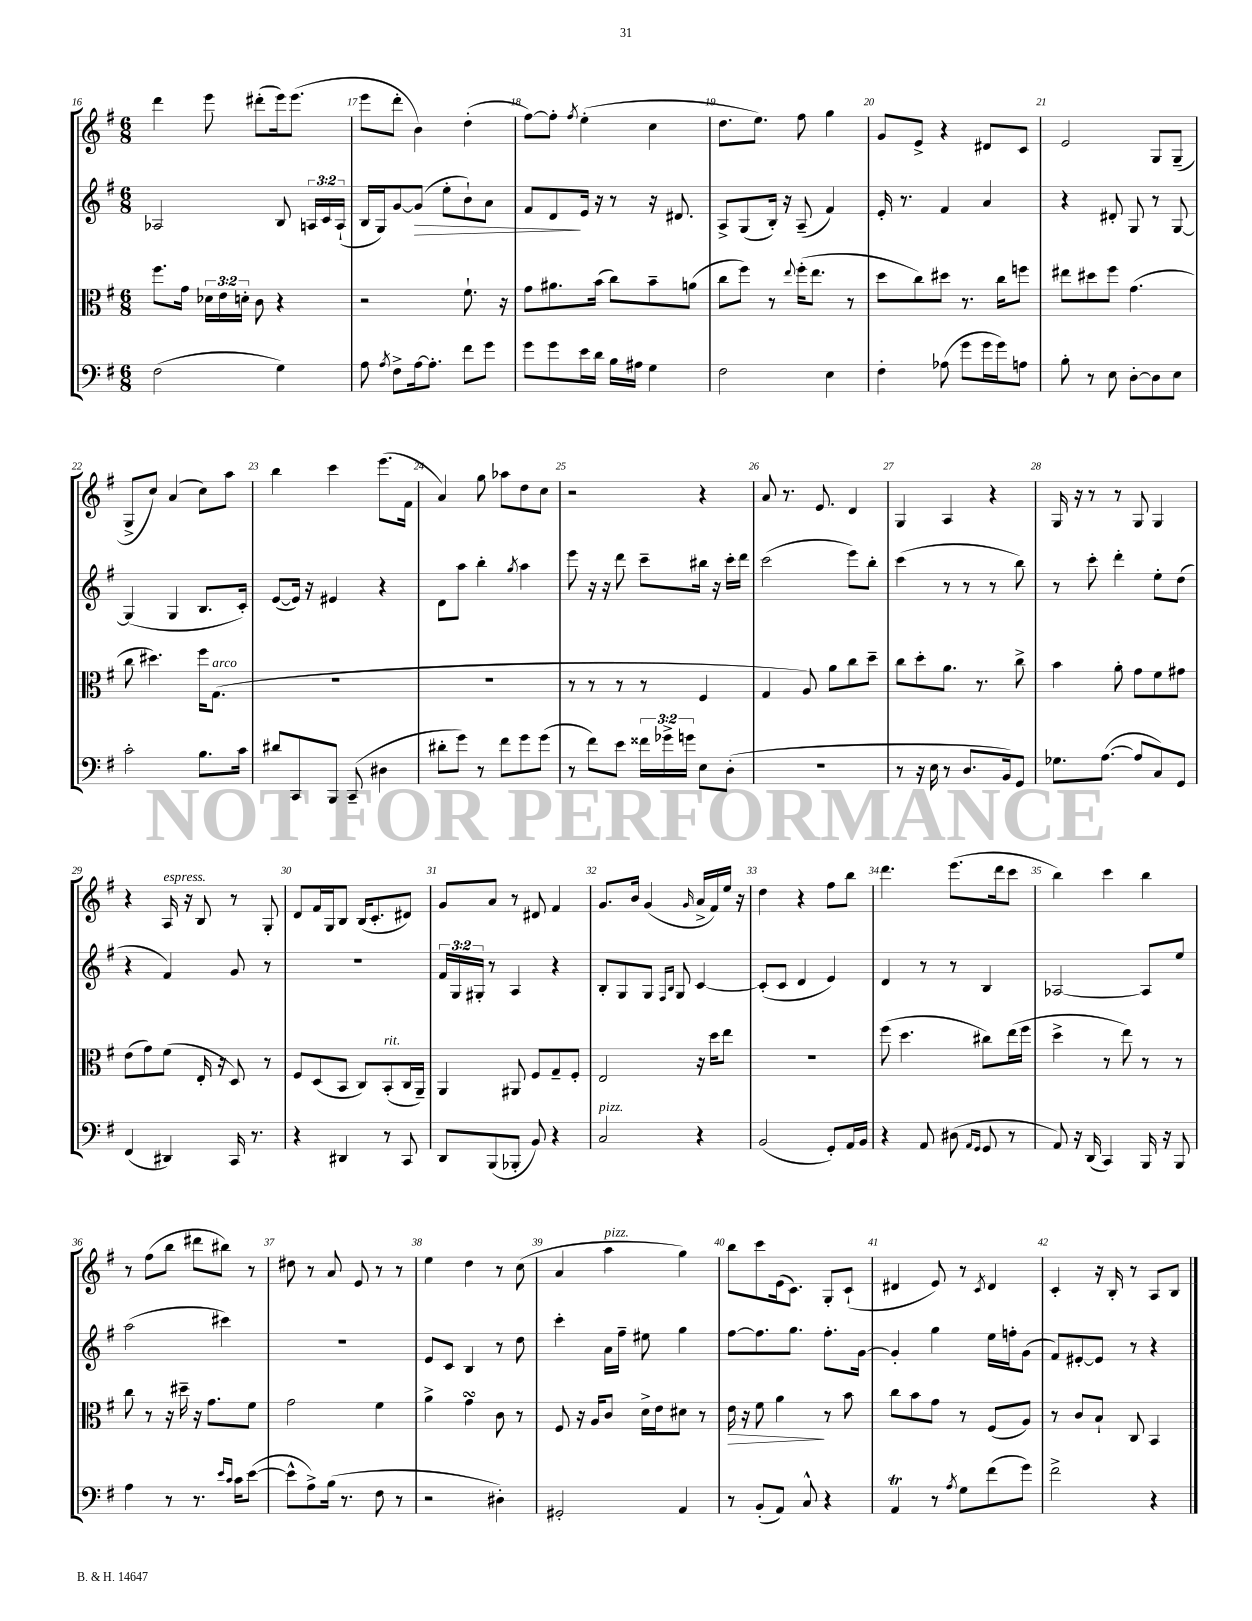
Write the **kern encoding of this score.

**kern	**kern	**dynam	**kern	**dynam	**kern
*part4	*part3	*part3	*part2	*part2	*part1
*staff4	*staff3	*staff3	*staff2	*staff2	*staff1
*clefF4	*clefC3	*	*clefG2	*	*clefG2
*k[f#]	*k[f#]	*	*k[f#]	*	*k[f#]
*M6/8	*M6/8	*	*M6/8	*	*M6/8
=16	=16	=16	=16	=16	=16
(2F#\	8.ff#\L	.	2A-X/	.	4ddd\
.	16g\Jk	.	.	.	.
.	24d-X\LL	.	.	.	8eee\
.	24e\	.	.	.	.
.	24dn'\JJ	.	.	.	.
.	8c\	.	.	.	(8ddd#X'\L
4G\)	4r	.	8B/	.	16eee\k)
.	.	.	.	.	(8.eee\J
.	.	.	24An/LL	.	.
.	.	.	24c/	.	.
.	.	.	(24A`/JJ	.	.
=17	=17	=17	=17	=17	=17
8A\	2r	.	16B/LL	.	8eee\L
.	.	.	16G/J)	.	.
8qA/	.	.	.	.	.
8F#^\L	.	.	[8g/	.	8ddd'\J
!	!	!	!	!LO:HP:b	!
[16A\k	.	.	(8g/J]	>	4b\)
8.A'\J]	.	.	.	.	.
.	.	.	8ee'\L	.	.
8f#\L	8.f#`\	.	8b`\)	.	(4dd'\
8g\J	.	.	8a\J	.	.
.	16r	.	.	.	.
=18	=18	=18	=18	=18	=18
8g\L	8g\L	.	8f#/L	.	[8ff#\L)
8g\	8.a#X\	.	8d/	.	8ff#'\J]
.	.	.	.	.	8qff#/
16e\L	.	.	16e/Jk	]	(4ee'\
16d\JJ	(16b\Jk	.	16r	.	.
16B\LL	8cc\L)	.	8r	.	.
16A#X\JJ	.	.	.	.	.
4G\	8b~\	.	16r	.	4cc\
.	.	.	8.d#X/	.	.
.	(8an\J	.	.	.	.
=19	=19	=19	=19	=19	=19
2F#\	8cc\L	.	8A^/L	.	8.dd\L
.	8ff#\J)	.	(8G/	.	.
.	.	.	.	.	8.ee\J)
.	8r	.	16B'/Jk)	.	.
.	.	.	16r	.	.
.	8qqee/	.	.	.	.
.	(16ff#'\KL	.	(8A~/	.	8ff#\
.	8.ee\J	.	.	.	.
4E\	.	.	4f#/)	.	4gg\
.	8r	.	.	.	.
=20	=20	=20	=20	=20	=20
4F#'\	8dd\L	.	16e'/	.	8g/L
.	.	.	8.r	.	.
.	8cc\)	.	.	.	8e^/J
(8A-X\	8dd#X\J	.	4f#/	.	4r
8g\L	8.r	.	.	.	.
16g\L	.	.	4a/	.	8d#X/L
16g\J)	16cc\KL	.	.	.	.
8An\J	8ffn\J	.	.	.	8c/J
=21	=21	=21	=21	=21	=21
8B'\	8ee#X\L	.	4r	.	2e/
8r	8dd#X\	.	.	.	.
8E\	8ff#\J	.	8d#X'/	.	.
[8D'\L	(4.g\	.	8G/	.	.
8D\]	.	.	8r	.	8G/L
8E\J	.	.	[8G/	.	(8G~/J
!!LO:LB:g=z
=22	=22	=22	=22	=22	=22
2c'\	8cc\	.	(4G/]	.	8G^/L
.	4.dd#X\)	.	.	.	8cc/J)
.	.	.	4G/	.	(4a/
8.B\L	16ff#\KL	.	8.B/L	.	8cc\L)
!	!LO:TX:a:i:t=arco	!	!	!	!
.	(8.G\J	.	.	.	.
.	.	.	.	.	8aa\J
16c\Jk	.	.	16c'/Jk)	.	.
=23	=23	=23	=23	=23	=23
8d#X/L	2.r	.	([8e/L	.	4bb\
8CC/	.	.	16e/Jk])	.	.
.	.	.	16r	.	.
8BBB/J	.	.	4e#X/	.	4ccc\
(8CC~/	.	.	.	.	.
4D#X\	.	.	4r	.	(8.eee\L
.	.	.	.	.	16f#\Jk
=24	=24	=24	=24	=24	=24
8d#X'\L	2.r	.	8d\L	.	4a/)
8g\J)	.	.	8aa\J	.	.
8r	.	.	4bb'\	.	8gg\
8f#\L	.	.	.	.	8aa-X\L
.	.	.	8qgg/	.	.
8g\	.	.	4aa\	.	8dd\
(8g\J	.	.	.	.	8cc\J
=25	=25	=25	=25	=25	=25
8r	8r	.	8eee\	.	2r
8f#\L)	8r	.	16r	.	.
.	.	.	16r	.	.
8e\J	8r	.	8ddd\	.	.
24f##X\LL	8r	.	8ccc~\L	.	.
24g-X^\	.	.	.	.	.
24gn\JJ	.	.	.	.	.
8E\L	4F#/	.	16bb#X\Jk	.	4r
.	.	.	16r	.	.
(8D'\J	.	.	16ccc'\LL	.	.
.	.	.	16ddd\JJ	.	.
=26	=26	=26	=26	=26	=26
2.r	4G/	.	(2ccc\	.	8a/
.	.	.	.	.	8.r
.	8A/)	.	.	.	.
.	.	.	.	.	8.e/
.	8a\L	.	.	.	.
.	8cc\	.	8eee\L)	.	4d/
.	8dd~\J	.	8bb'\J	.	.
=27	=27	=27	=27	=27	=27
8r	8cc\L	.	(4ccc\	.	4G/
16r	8dd'\	.	.	.	.
16E\	.	.	.	.	.
8r	8.a\J	.	8r	.	4A/
8.D/L	.	.	8r	.	.
.	8.r	.	.	.	.
.	.	.	8r	.	4r
16BB/k)	.	.	.	.	.
8GG/J	8cc^\	.	8bb\)	.	.
=28	=28	=28	=28	=28	=28
8.G-X\L	4b\	.	8r	.	16G/
.	.	.	.	.	16r
.	.	.	8ccc'\	.	8r
([8.A\J	.	.	.	.	.
.	8a'\	.	4ddd'\	.	8r
8A/L]	8g\L	.	.	.	8G/
8C/)	8f#\	.	8ee'\L	.	4G/
8GG/J	8g#X\J	.	(8dd\J	.	.
!!LO:LB:g=z
=29	=29	=29	=29	=29	=29
(4FF#/	(8e\L	.	4r	.	4r
.	8g\)	.	.	.	.
!	!	!	!	!	!LO:TX:a:i:t=espress.
4DD#X/)	(8f#\J	.	4f#/)	.	16A/
.	.	.	.	.	16r
.	16E'/	.	.	.	8B/
.	16r	.	.	.	.
16CC/	8D/)	.	8g/	.	8r
8.r	.	.	.	.	.
.	8r	.	8r	.	8G'/
=30	=30	=30	=30	=30	=30
4r	8F#/L	.	2.r	.	8d/L
.	(8D/	.	.	.	16f#/L
.	.	.	.	.	16G/J
4DD#X/	8BB/J	.	.	.	8B/J
.	8C/L)	.	.	.	(16B/KL
.	.	.	.	.	8.c'/
!	!LO:TX:a:i:t=rit.	!	!	!	!
8r	(8BB'/	.	.	.	.
8CC/	16C/L	.	.	.	8d#X/J)
.	16AA~/JJ)	.	.	.	.
=31	=31	=31	=31	=31	=31
8DD/L	4AA/	.	24f#/LL	.	8g/L
.	.	.	24G/	.	.
.	.	.	24G#X'/JJ	.	.
(8BBB/	.	.	8r	.	8a/J
8BBB-X'/J	8AA#X/	.	4A/	.	8r
8BB/)	8F#/L	.	.	.	8d#X/
4r	8G~/	.	4r	.	4f#/
.	8F#'/J	.	.	.	.
=32	=32	=32	=32	=32	=32
!LO:TX:a:i:t=pizz.	!	!	!	!	!
2C/	2E/	.	8B'/L	.	8.g/L
.	.	.	8G/	.	.
.	.	.	.	.	16b/Jk
.	.	.	8G/J	.	(4g/
.	.	.	16qqF#/LL	.	.
.	.	.	16qqB/JJ	.	.
.	.	.	8G/	.	.
.	.	.	.	.	16qqg/
4r	16r	.	[4c/	.	16a^/LL
.	16dd\KL	.	.	.	16f#/)
.	8ee\J	.	.	.	16ee/JJ
.	.	.	.	.	16r
=33	=33	=33	=33	=33	=33
(2BB/	2.r	.	(8c'/L]	.	4dd\
.	.	.	8c/J	.	.
.	.	.	4d/	.	4r
8GG'/L)	.	.	4e/)	.	8ff#\L
16AA/L	.	.	.	.	8bb\J
16BB/JJ	.	.	.	.	.
=34	=34	=34	=34	=34	=34
4r	(8ff#\	.	4d/	.	4.ddd\
.	4.dd\	.	.	.	.
8AA/	.	.	8r	.	.
(8D#X\	.	.	8r	.	(8.eee\L
16qqAA/LL	.	.	.	.	.
16qqGG/JJ	.	.	.	.	.
8GG/	8cc#X\L)	.	4B/	.	.
.	.	.	.	.	16ddd\k
8r	(16ee\L	.	.	.	8ccc\J
.	16ff#\JJ	.	.	.	.
=35	=35	=35	=35	=35	=35
8AA/)	4dd^\	.	[2A-X/	.	4bb\)
16r	.	.	.	.	.
(16DD/	.	.	.	.	.
4CC/)	8r	.	.	.	4ccc\
.	8ee\)	.	.	.	.
16BBB/	8r	.	8A-/L]	.	4bb\
16r	.	.	.	.	.
8BBB/	8r	.	8ee/J	.	.
!!LO:LB:g=z
=36	=36	=36	=36	=36	=36
4A\	8cc\	.	(2aa\	.	8r
.	8r	.	.	.	(8ff#\L
8r	16r	.	.	.	8bb\J
.	16dd#X~\	.	.	.	.
8.r	16r	.	.	.	8ddd#X\L
.	8.g\L	.	.	.	.
.	.	.	4ccc#X\)	.	8bb#X\J)
16qqe/LL	.	.	.	.	.
16qqc/JJ	.	.	.	.	.
16c\KL	.	.	.	.	.
([8e\J	8f#\J	.	.	.	8r
=37	=37	=37	=37	=37	=37
8e^^\L]	2g\	.	2.r	.	8dd#X\
8A^\)	.	.	.	.	8r
(16B\Jk	.	.	.	.	8a/
8.r	.	.	.	.	.
.	.	.	.	.	8e/
8F#\	4f#\	.	.	.	8r
8r	.	.	.	.	8r
=38	=38	=38	=38	=38	=38
2r	4a^\	.	8e/L	.	4ee\
.	.	.	8c/J	.	.
.	4gsSSs\	.	4B/	.	4dd\
4D#X'\)	8c\	.	8r	.	8r
.	8r	.	8dd\	.	(8cc\
=39	=39	=39	=39	=39	=39
2GG#X'/	8F#/	.	4ccc'\	.	4a/
.	16r	.	.	.	.
.	16A/KL	.	.	.	.
!	!	!	!	!	!LO:TX:a:i:t=pizz.
.	8c/J	.	16a\LL	.	4aa\
.	.	.	16ff#~\JJ	.	.
.	16d^\LL	.	8ee#X\	.	.
.	16e\J	.	.	.	.
4AA/	8d#X\J	.	4gg\	.	4gg\)
.	8r	.	.	.	.
=40	=40	=40	=40	=40	=40
!	!	!LO:HP:b	!	!	!
8r	16e\	>	[8ff#\L	.	8bb\L
.	16r	.	.	.	.
(8BB'/L	8f#\	.	8.ff#\]	.	8ccc\
8AA/J)	4a\	.	.	.	(16e\k
.	.	.	8.gg\J	.	8.c\J)
8C^^/	.	.	.	.	.
4r	8r	]	8.ff#'\L	.	8G'/L
.	8b\	.	.	.	(8c`/J
.	.	.	[16g\Jk	.	.
=41	=41	=41	=41	=41	=41
4AAT/	8cc\L	.	4g'/]	.	4d#X/
.	8b\	.	.	.	.
8r	8g\J	.	4gg\	.	8e/)
8qA/	.	.	.	.	.
8G\L	8r	.	.	.	8r
.	.	.	.	.	8qc/
(8f#\	(8F#/L	.	16ee\LL	.	4d#/
.	.	.	16ffn'\J	.	.
8g\J)	8A/J)	.	(8g\J	.	.
=42	=42	=42	=42	=42	=42
2f#^\	8r	.	8f#/L)	.	4c'/
.	8c/L	.	[8e#X'/	.	.
.	8B`/J	.	8e#/J]	.	16r
.	.	.	.	.	16B'/
.	8C/	.	8r	.	8r
4r	4BB/	.	4r	.	8A/L
.	.	.	.	.	8B/J
==	==	==	==	==	==
*-	*-	*-	*-	*-	*-
